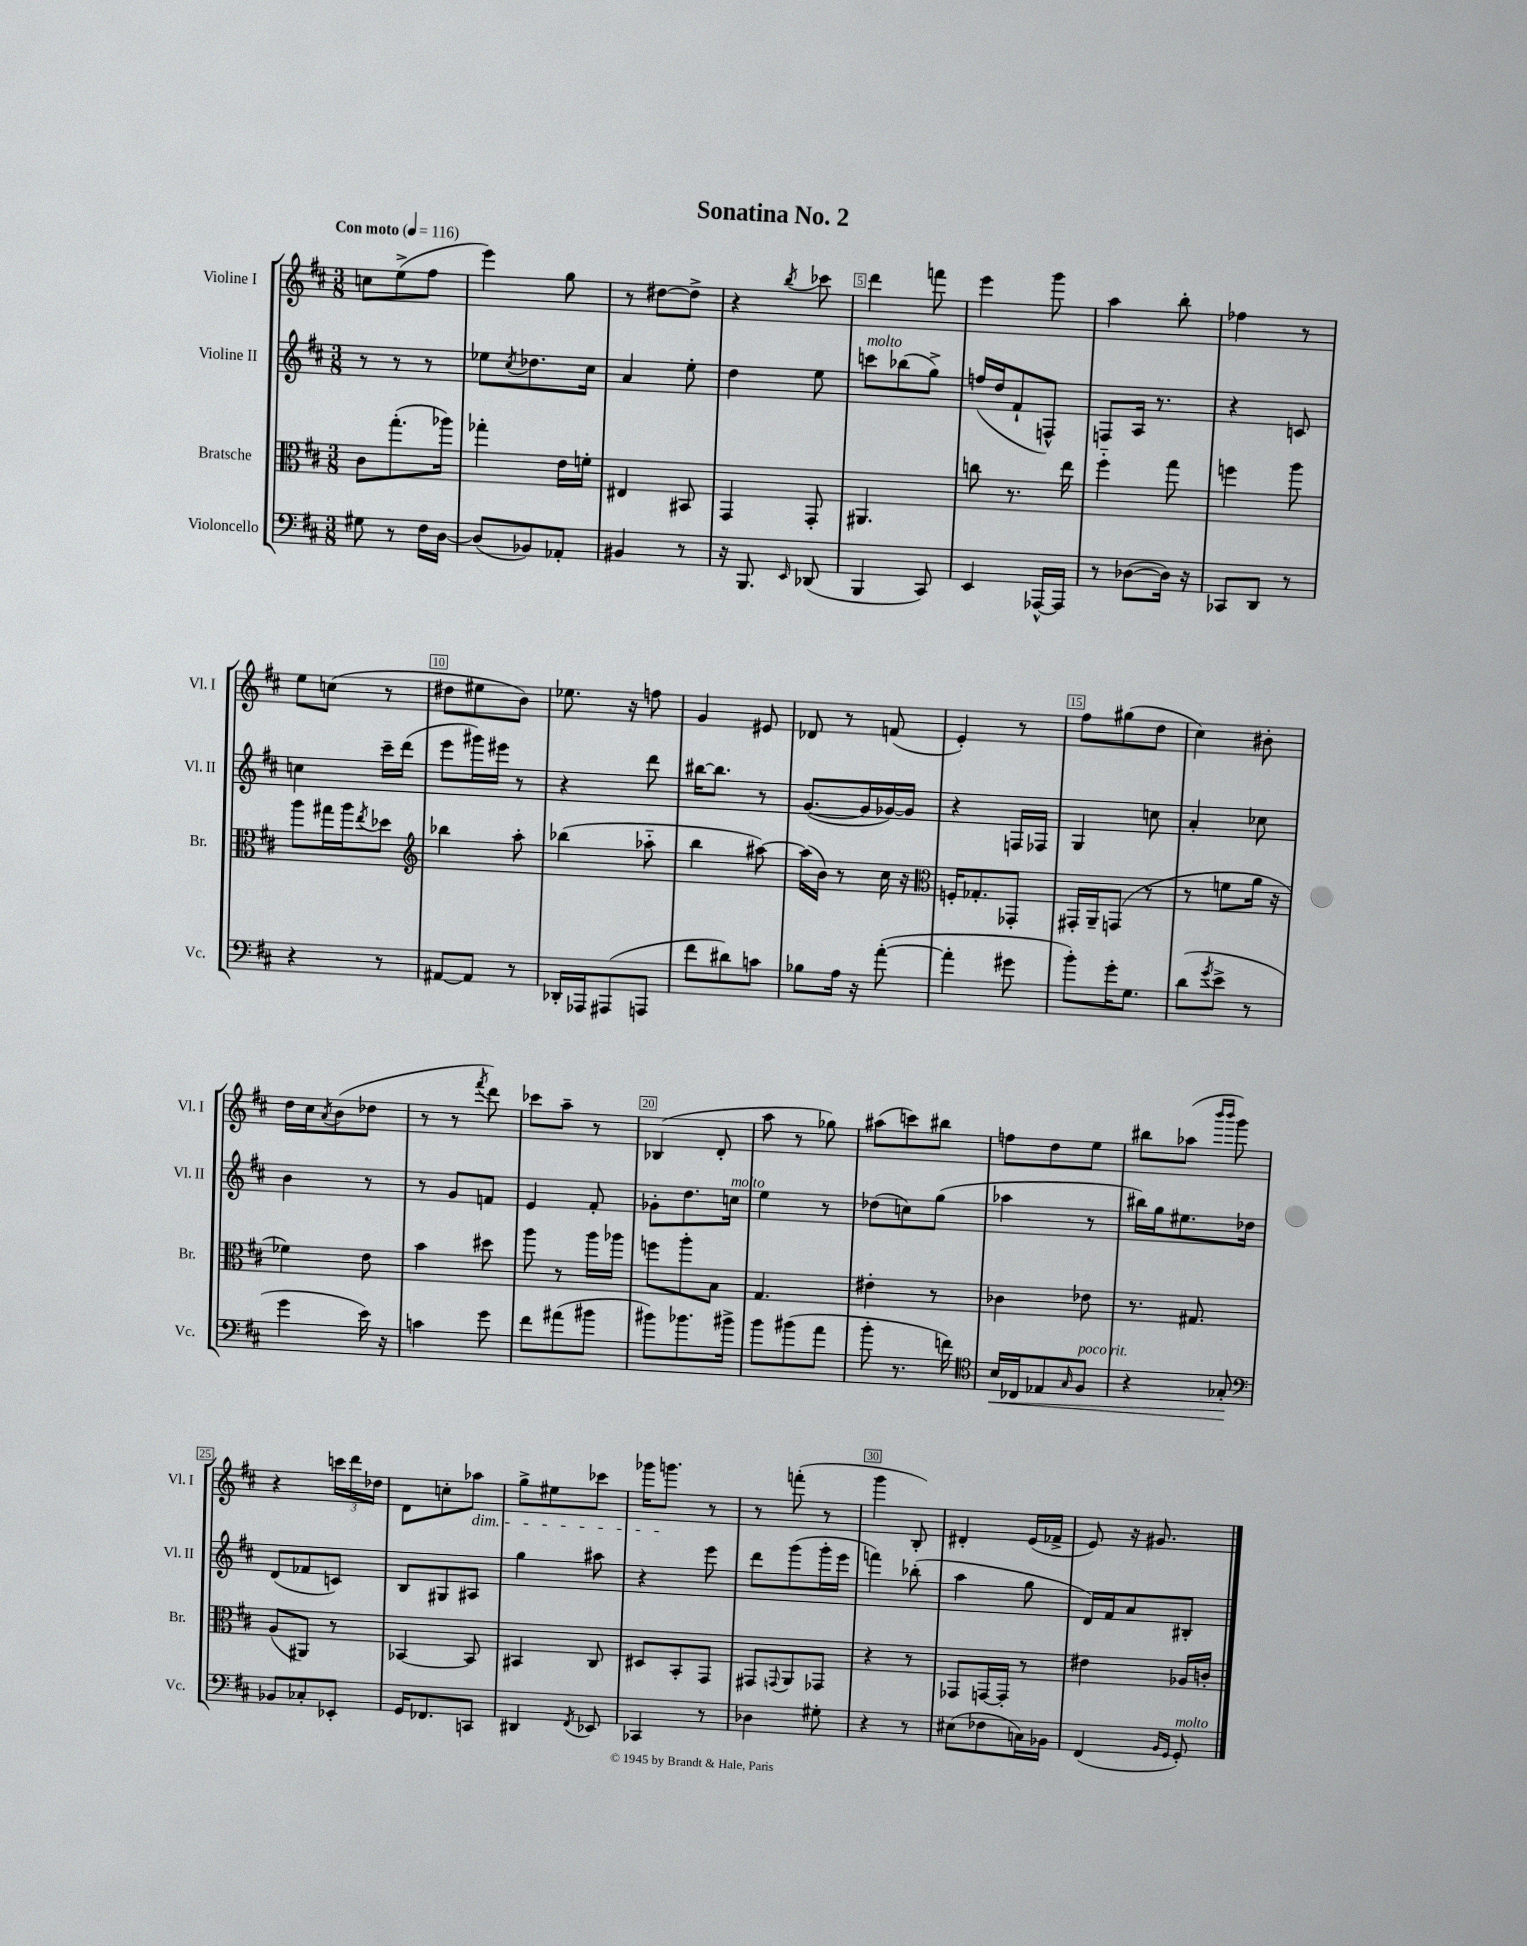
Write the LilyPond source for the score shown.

\header { title = "Sonatina No. 2" }
<<
\new StaffGroup <<
\new Staff = "s0" \with { instrumentName = "Violine I" shortInstrumentName = "Vl. I" } {
    \clef treble \key d \major \numericTimeSignature \time 3/8 \tempo "Con moto" 4 = 116
    c''8 e''8->( fis''8 |
    e'''4) g''8 |
    r8 dis''8~ dis''8-> |
    r4 \acciaccatura { b''8 } ces'''8 |
    d'''4 f'''8 |
    e'''4 g'''8 |
    a''4 b''8-. |
    fes''4 r8 |
    e''8 c''8( r8 |
    dis''8 eis''8 b'8) |
    ees''8. r16 f''8 |
    g'4 eis'8 |
    des'8 r8 f'8( |
    e'4-.) r8 |
    fis''8 gis''8( d''8 |
    cis''4) bis'8-. |
    d''16 cis''16 \acciaccatura { a'8 } b'8( des''8 |
    r8 r8 \acciaccatura { fis'''8 } d'''8) |
    ces'''8 a''8-- r8 |
    bes4( d'8-. |
    a''8 r8 ges''8) |
    ais''8( c'''8) bis''8 |
    f''8 d''8 e''8 |
    bis''8 aes''8( \grace { b'''16 b'''16 } g'''8) |
    r4 \tuplet 3/2 { c'''16 d'''16 des''16 } |
    d'8 c''8-. aes''8\dim |
    g''8-> eis''8 ces'''8 |
    ges'''16 g'''8.\! r8 |
    r8 f'''8-.( r8 |
    g'''4 b8-.) |
    dis'4-. e'16( fes'16-> |
    e'8) r16 gis'8. \bar "|." |
}
\new Staff = "s1" \with { instrumentName = "Violine II" shortInstrumentName = "Vl. II" } {
    \clef treble \key d \major \numericTimeSignature \time 3/8
    r8 r8 r8 |
    ees''8 \acciaccatura { cis''8 } des''8. cis''16 |
    a'4 e''8-. |
    d''4 e''8 |
    c'''8^\markup { \italic "molto" } bes''8( g''8->) |
    f''16( d''16 fis'8-! f8-^) |
    f8 a16 r8. |
    r4 c'8 |
    c''4 cis'''16-- d'''16( |
    e'''8 gis'''16) eis'''16 r8 |
    r4 d'''8 |
    bis''16~ bis''8. r8 |
    g'8.~( g'16 ges'16~) ges'16 |
    r4 f16 fes16 |
    g4 c''8 |
    a'4-. ces''8 |
    b'4 r8 |
    r8 g'8 f'8 |
    e'4 fis'8-. |
    ges'8-. d''8. c''16^\markup { \italic "molto" } |
    e''4 r8 |
    des''8( c''8) g''8( |
    aes''4 r8 |
    bis''16) g''16 eis''8. des''16 |
    d'8( fes'8 c'8) |
    b8 gis8 ais8 |
    g''4 ais''8 |
    r4 e'''8 |
    d'''8 g'''8( g'''16-. e'''16 |
    f'''4) bes''8-.( |
    a''4 g''8 |
    d'16) fis'16 a'8 bis8-. \bar "|." |
}
\new Staff = "s2" \with { instrumentName = "Bratsche" shortInstrumentName = "Br." } {
    \clef alto \key d \major \numericTimeSignature \time 3/8
    cis'8 g''8.-.( aes''16) |
    ges''4-. e'16 f'16-. |
    eis4 bis,8 |
    g,4 g,8-. |
    ais,4. |
    c''8 r8. e''16 |
    fis''4-_ g''8 |
    f''4 a''8 |
    a''8 gis''16 a''16 \acciaccatura { e''8 } des''8 |
    \clef treble bes''4 a''8-. |
    bes''4( aes''8-_ |
    b''4 ais''8~) |
    ais''16( b'16) r8 cis''16 r16 |
    \clef alto f16-. ges8.-. ges,8-. |
    gis,16-. a,16-- g,8( r8 |
    r8 f'8 a'16 r16 |
    fes'4) e'8 |
    b'4 dis''8 |
    a''8 r8 a''16 aes''16 |
    f''8 a''8-. b8 |
    g4. |
    eis'4-. r8 |
    ces'4 ees'8 |
    r8. gis8. |
    a8( ais,8) r8 |
    bes,4~ bes,8 |
    bis,4 cis8 |
    dis8 b,8-. g,8 |
    gis,8 \appoggiatura { g,8 } a,8 ges,8 |
    r4 r8 |
    ges,8 g,16~ g,16-. r8 |
    eis'4 aes16 c'16-. \bar "|." |
}
\new Staff = "s3" \with { instrumentName = "Violoncello" shortInstrumentName = "Vc." } {
    \clef bass \key d \major \numericTimeSignature \time 3/8
    gis8 r8 fis16 d16~ |
    d8( bes,8) aes,8-. |
    bis,4 r8 |
    r16 b,,8. \grace { e,16 } des,8( |
    b,,4 cis,8) |
    e,4 aes,,16~-^ aes,,16 |
    r8 des8~( des16) r16 |
    ces,8 d,8 r8 |
    r4 r8 |
    ais,8~ ais,8 r8 |
    des,16-. aes,,16 ais,,8( a,,8 |
    fis'8 dis'8) c'8 |
    bes8 a16 r16 a'8~-.( |
    a'4-. gis'8 |
    b'8-.) g'16-. g8. |
    d'8( \acciaccatura { g'8 } e'8-> r8 |
    g'4 e'16) r16 |
    c'4 g'8 |
    fis'8 ais'8( bis'8 |
    bis'8) bes'8. bis'16-> |
    b'8 bis'8( a'8 |
    b'8-. r8. f'16) |
    \clef tenor b16\< ces16 ees8 \grace { g16 } fis8^\markup { \italic "poco rit." } |
    r4 ges8-.\! |
    \clef bass bes,8 ces8-. ees,8-. |
    g,16 fes,8. c,8 |
    dis,4 \acciaccatura { fis,8 } ees,8 |
    ces,4 r8 |
    des4 gis8-. |
    r4 r8 |
    eis8( fes8 c16) bes,16 |
    fis,4( \grace { b,16 g,16 } g,8-.^\markup { \italic "molto" }) \bar "|." |
}
>>
>>
\layout { \context { \Score \override BarNumber.break-visibility = ##(#f #t #t) barNumberVisibility = #(every-nth-bar-number-visible 5) \override BarNumber.stencil = #(make-stencil-boxer 0.1 0.3 ly:text-interface::print) } }
